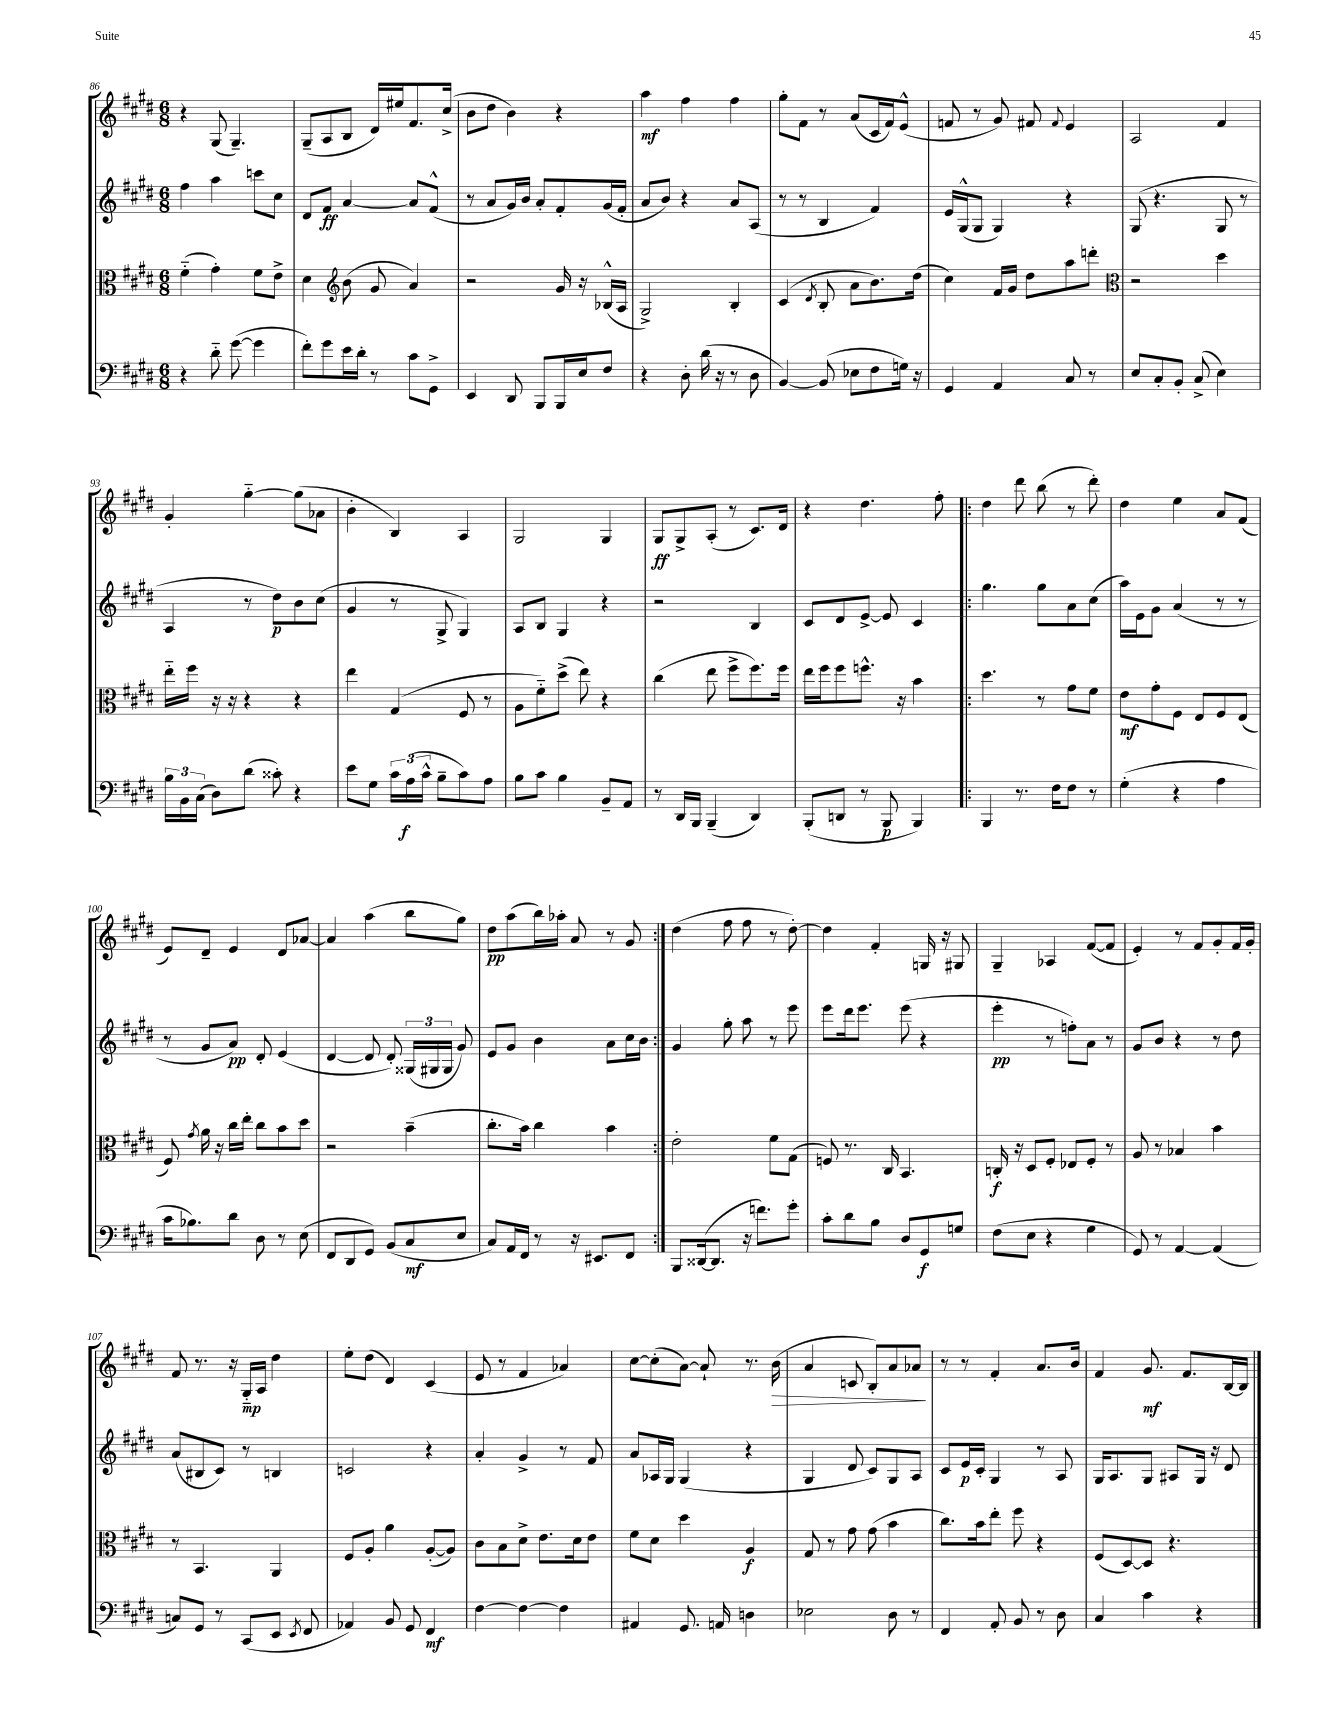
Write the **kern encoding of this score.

**kern	**dynam	**kern	**dynam	**kern	**dynam	**kern	**dynam
*part4	*part4	*part3	*part3	*part2	*part2	*part1	*part1
*staff4	*staff4	*staff3	*staff3	*staff2	*staff2	*staff1	*staff1
*clefF4	*	*clefC3	*	*clefG2	*	*clefG2	*
*k[f#c#g#d#]	*	*k[f#c#g#d#]	*	*k[f#c#g#d#]	*	*k[f#c#g#d#]	*
*M6/8	*	*M6/8	*	*M6/8	*	*M6/8	*
=86	=86	=86	=86	=86	=86	=86	=86
4r	.	(4f#\	.	4ff#\	.	4r	.
8d#\	.	4g#'\)	.	4aa\	.	(8G#/	.
([8g#\	.	.	.	.	.	4.G#~/)	.
4g#\]	.	8f#\L	.	8cccn\L	.	.	.
.	.	8e^\J	.	8cc#\J	.	.	.
=87	=87	=87	=87	=87	=87	=87	=87
8f#'\L)	.	4d#\	.	8d#/L	.	(8G#~/L	.
8g#\	.	.	.	8f#/J	ff	8A/	.
*	*	*clefG2	*	*	*	*	*
16e\L	.	(8b\	.	[4a/	.	8B/J	.
16d#'\JJ	.	.	.	.	.	.	.
8r	.	8g#/	.	.	.	16d#/LL)	.
.	.	.	.	.	.	16ee#X/J	.
8c#\L	.	4a/)	.	8a/L]	.	8.f#/	.
8GG#^\J	.	.	.	(8f#^^/J	.	.	.
.	.	.	.	.	.	(16cc#^/Jk	.
=88	=88	=88	=88	=88	=88	=88	=88
4EE/	.	2r	.	8r	.	8b\L	.
.	.	.	.	8a/L	.	8dd#\J	.
8DD#/	.	.	.	16g#/L)	.	4b\)	.
.	.	.	.	16b/JJ	.	.	.
8BBB/L	.	.	.	8a'/L	.	.	.
16BBB/L	.	16g#/	.	8f#'/	.	4r	.
16E/J	.	16r	.	.	.	.	.
8F#/J	.	(16B-X^^/LL	.	(16g#/L	.	.	.
.	.	16A/JJ	.	16f#'/JJ	.	.	.
=89	=89	=89	=89	=89	=89	=89	=89
4r	.	2G#^/)	.	8a/L	.	4aa\	mf
.	.	.	.	8b/J)	.	.	.
8D#'\	.	.	.	4r	.	4ff#\	.
(16d#\	.	.	.	.	.	.	.
16r	.	.	.	.	.	.	.
8r	.	4B'/	.	8a/L	.	4ff#\	.
8D#\	.	.	.	(8A/J	.	.	.
=90	=90	=90	=90	=90	=90	=90	=90
[4BB/)	.	(4c#/	.	8r	.	8gg#'\L	.
.	.	.	.	8r	.	8f#\J	.
.	.	8qd#/	.	.	.	.	.
(8BB/]	.	8B'/	.	4B/	.	8r	.
8E-X\L	.	8a\L	.	.	.	(8a/L	.
8F#\	.	8.b\)	.	4f#/)	.	16c#/L	.
.	.	.	.	.	.	16f#/J)	.
16Gn\Jk)	.	.	.	.	.	(8e^^/J	.
16r	.	(16dd#\Jk	.	.	.	.	.
=91	=91	=91	=91	=91	=91	=91	=91
4GG#/	.	4cc#\)	.	16e/LL	.	8fn/	.
.	.	.	.	(16G#^^/J	.	.	.
.	.	.	.	8G#/J	.	8r	.
4AA/	.	16f#/LL	.	4G#/)	.	8g#/)	.
.	.	16g#/JJ	.	.	.	.	.
.	.	8dd#\L	.	.	.	8f#X/	.
.	.	.	.	.	.	8qqf#/	.
8C#/	.	8aa\	.	4r	.	4e/	.
8r	.	8dddn'\J	.	.	.	.	.
=92	=92	=92	=92	=92	=92	=92	=92
*	*	*clefC3	*	*	*	*	*
8E/L	.	2r	.	(8G#/	.	2A/	.
8C#'/	.	.	.	4.r	.	.	.
8BB'/J	.	.	.	.	.	.	.
(8C#^/	.	.	.	.	.	.	.
4E\)	.	4dd#\	.	8G#/	.	4f#/	.
.	.	.	.	8r	.	.	.
!!LO:LB:g=z
=93	=93	=93	=93	=93	=93	=93	=93
24B\LL	.	16ee\LL	.	4A/	.	4g#'/	.
24BB\	.	.	.	.	.	.	.
.	.	16ff#\JJ	.	.	.	.	.
(24C#\JJ	.	.	.	.	.	.	.
8D#\L)	.	16r	.	.	.	.	.
.	.	16r	.	.	.	.	.
(8d#\J	.	4r	.	8r	.	[4gg#\	.
8c##X'\)	.	.	.	8dd#\L)	p	.	.
4r	.	4r	.	8b\	.	(8gg#\L]	.
.	.	.	.	(8cc#\J	.	8a-X\J	.
=94	=94	=94	=94	=94	=94	=94	=94
8e\L	.	4ee\	.	4g#/	.	4b'\	.
8G#\J	.	.	.	.	.	.	.
24c#\LL	.	(4G#/	.	8r	.	4B/)	.
(24A\	f	.	.	.	.	.	.
24c#^^\JJ	.	.	.	.	.	.	.
8B~\L	.	.	.	8G#^/	.	.	.
8c#\)	.	8F#/	.	4G#/)	.	4A/	.
8A\J	.	8r	.	.	.	.	.
=95	=95	=95	=95	=95	=95	=95	=95
8B\L	.	8A\L	.	8A/L	.	2G#/	.
8c#\J	.	8f#\)	.	8B/J	.	.	.
4B\	.	(8dd#^\J	.	4G#/	.	.	.
.	.	8ee\)	.	.	.	.	.
8BB~/L	.	4r	.	4r	.	4G#/	.
8AA/J	.	.	.	.	.	.	.
=96	=96	=96	=96	=96	=96	=96	=96
8r	.	(4cc#\	.	2r	.	8G#/L	ff
16DD#/LL	.	.	.	.	.	8G#^/	.
16BBB/JJ	.	.	.	.	.	.	.
(4BBB~/	.	8ee\	.	.	.	(8A'/J	.
.	.	8ff#^\L	.	.	.	8r	.
4DD#/)	.	8.ff#\)	.	4B/	.	8.c#/L)	.
.	.	16ff#\Jk	.	.	.	16d#/Jk	.
=97	=97	=97	=97	=97	=97	=97	=97
(8BBB'/L	.	16ee\LL	.	8c#/L	.	4r	.
.	.	16ff#\J	.	.	.	.	.
8DDn/J	.	8ff#\	.	8d#/	.	.	.
8r	.	8.ffn^^\J	.	[8e^/J	.	4.dd#\	.
8BBB/	p	.	.	8e/]	.	.	.
.	.	16r	.	.	.	.	.
4BBB/)	.	4b\	.	4c#/	.	.	.
.	.	.	.	.	.	8ff#'\	.
=98!|:	=98!|:	=98!|:	=98!|:	=98!|:	=98!|:	=98!|:	=98!|:
4BBB/	.	4.dd#\	.	4.gg#\	.	4dd#\	.
8.r	.	.	.	.	.	8ddd#\	.
.	.	8r	.	8gg#\L	.	(8bb\	.
16F#\KL	.	.	.	.	.	.	.
8F#\J	.	8g#\L	.	8a\	.	8r	.
8r	.	8f#\J	.	(8cc#\J	.	8ddd#'\)	.
=99	=99	=99	=99	=99	=99	=99	=99
(4G#'\	.	8e\L	mf	16aa\LL)	.	4dd#\	.
.	.	.	.	16e\J	.	.	.
.	.	8g#'\	.	8g#\J	.	.	.
4r	.	8F#\J	.	(4a/	.	4ee\	.
.	.	8E/L	.	.	.	.	.
4A\	.	8F#/	.	8r	.	8a/L	.
.	.	(8E/J	.	8r	.	(8f#/J	.
!!LO:LB:g=z
=100	=100	=100	=100	=100	=100	=100	=100
16c#\KL	.	8F#/)	.	8r	.	8e/L)	.
8.B-X\)	.	.	.	.	.	.	.
.	.	8qg#/	.	.	.	.	.
.	.	16a\	.	8g#/L	.	8d#~/J	.
.	.	16r	.	.	.	.	.
8d#\J	.	16cc#\LL	.	8a/J)	pp	4e/	.
.	.	16ee'\JJ	.	.	.	.	.
8D#\	.	8cc#\L	.	8d#'/	.	.	.
8r	.	8b\	.	(4e/	.	8d#/L	.
(8E\	.	8dd#\J	.	.	.	[8a-X/J	.
=101	=101	=101	=101	=101	=101	=101	=101
8FF#/L	.	2r	.	[4d#/	.	4a-/]	.
8DD#/	.	.	.	.	.	.	.
8GG#/J)	.	.	.	8d#/]	.	(4aa\	.
(8BB/L	.	.	.	8d#'/)	.	.	.
8C#/	mf	(4b~\	.	(24G##X/LL	.	8bb\L	.
.	.	.	.	24G#X/	.	.	.
.	.	.	.	24G#/JJ	.	.	.
8E/J	.	.	.	8g#/)	.	8gg#\J)	.
=102	=102	=102	=102	=102	=102	=102	=102
8C#/L)	.	8.cc#'\L	.	8e/L	.	8dd#\L	pp
16AA/L	.	.	.	8g#/J	.	(8aa\	.
16FF#/JJ	.	16b\Jk)	.	.	.	.	.
8r	.	4cc#\	.	4b\	.	16bb\L)	.
.	.	.	.	.	.	16aa-X'\JJ	.
16r	.	.	.	.	.	8a/	.
8.EE#X/L	.	.	.	.	.	.	.
.	.	4b\	.	8a\L	.	8r	.
8FF#/J	.	.	.	16cc#\L	.	8g#/	.
.	.	.	.	16b\JJ	.	.	.
=103:|!	=103:|!	=103:|!	=103:|!	=103:|!	=103:|!	=103:|!	=103:|!
8BBB/L	.	2e'\	.	4g#/	.	(4dd#\	.
([16DD##X/k	.	.	.	.	.	.	.
8.DD##/J]	.	.	.	.	.	.	.
.	.	.	.	8gg#'\	.	8ff#\	.
16r	.	.	.	8aa\	.	8ff#\	.
8.fn\L)	.	.	.	.	.	.	.
.	.	8f#\L	.	8r	.	8r	.
8g#'\J	.	(8G#\J	.	8eee\	.	[8dd#'\)	.
=104	=104	=104	=104	=104	=104	=104	=104
8c#'\L	.	8Fn/)	.	8eee\L	.	4dd#\]	.
8d#\	.	8.r	.	16ddd#\k	.	.	.
.	.	.	.	8.eee\J	.	.	.
8B\J	.	.	.	.	.	4f#'/	.
.	.	16C#/	.	.	.	.	.
8D#/L	.	4.BB/	.	(8eee\	.	.	.
8GG#/	f	.	.	4r	.	16Gn/	.
.	.	.	.	.	.	16r	.
8Gn/J	.	.	.	.	.	8G#X/	.
=105	=105	=105	=105	=105	=105	=105	=105
(8F#\L	.	16Cn'/	f	4eee'\	pp	4G#~/	.
.	.	16r	.	.	.	.	.
8E\J	.	8D#/L	.	.	.	.	.
4r	.	8F#'/J	.	8r	.	4A-X/	.
.	.	8E-X/L	.	8ffn'\L)	.	.	.
4G#\	.	8F#'/J	.	8a\J	.	([8f#/L	.
.	.	8r	.	8r	.	8f#/J]	.
=106	=106	=106	=106	=106	=106	=106	=106
8GG#/)	.	8A/	.	8g#/L	.	4e'/)	.
8r	.	8r	.	8b/J	.	.	.
[4AA/	.	4B-X/	.	4r	.	8r	.
.	.	.	.	.	.	8f#/L	.
(4AA/]	.	4b\	.	8r	.	8g#'/	.
.	.	.	.	8dd#\	.	16f#/L	.
.	.	.	.	.	.	16g#'/JJ	.
!!LO:LB:g=z
=107	=107	=107	=107	=107	=107	=107	=107
8Cn/L)	.	8r	.	(8a/L	.	8f#/	.
8GG#/J	.	4.BB/	.	8B#X/	.	8.r	.
8r	.	.	.	8c#/J)	.	.	.
.	.	.	.	.	.	16r	.
(8CC#/L	.	.	.	8r	.	16G#/LL	mp
.	.	.	.	.	.	16A/JJ	.
8EE/J	.	4AA/	.	4Bn/	.	4dd#\	.
8qEE/	.	.	.	.	.	.	.
8FF#/	.	.	.	.	.	.	.
=108	=108	=108	=108	=108	=108	=108	=108
4AA-X/)	.	8F#/L	.	2cn/	.	8ee'\L	.
.	.	8A'/J	.	.	.	(8dd#\J	.
8BB/	.	4a\	.	.	.	4d#/)	.
8GG#/	.	.	.	.	.	.	.
4FF#/	mf	([8A'/L	.	4r	.	(4c#/	.
.	.	8A/J])	.	.	.	.	.
=109	=109	=109	=109	=109	=109	=109	=109
[4F#\	.	8c#\L	.	4a'/	.	8e/	.
.	.	8B\	.	.	.	8r	.
4F#\_	.	8d#^\J	.	4g#^/	.	4f#/	.
.	.	8.e\L	.	.	.	.	.
4F#\]	.	.	.	8r	.	4a-X/)	.
.	.	16d#\k	.	.	.	.	.
.	.	8e\J	.	8f#/	.	.	.
=110	=110	=110	=110	=110	=110	=110	=110
4AA#X/	.	8f#\L	.	8a/L	.	[8cc#\L	.
.	.	8d#\J	.	16A-X/L	.	(8cc#'\]	.
.	.	.	.	16G#/JJ	.	.	.
8.GG#/	.	4dd#\	.	(4G#/	.	[8a\J)	.
.	.	.	.	.	.	8a`/]	.
16AAn/	.	.	.	.	.	.	.
4Dn\	.	4A/	f	4r	.	8.r	.
!	!	!	!	!	!	!	!LO:HP:b
.	.	.	.	.	.	(16b\	>
=111	=111	=111	=111	=111	=111	=111	=111
2E-X\	.	8G#/	.	4G#/	.	4a/	.
.	.	8r	.	.	.	.	.
.	.	8g#\	.	8d#/	.	8cn/	.
.	.	(8g#\	.	8c#/L)	.	8B'/L)	.
8D#\	.	4b\	.	8G#/	.	8a/	.
8r	.	.	.	8A/J	.	8a-X/J	.
.	.	.	.	.	.	.	]
=112	=112	=112	=112	=112	=112	=112	=112
4FF#/	.	8.cc#\L)	.	8c#/L	.	8r	.
.	.	.	.	16e/L	p	8r	.
.	.	16b\k	.	16c#'/JJ	.	.	.
8AA'/	.	8ee'\J	.	4G#/	.	4f#'/	.
8BB/	.	8ff#\	.	.	.	.	.
8r	.	4r	.	8r	.	8.a/L	.
8D#\	.	.	.	8A/	.	.	.
.	.	.	.	.	.	16b/Jk	.
=113	=113	=113	=113	=113	=113	=113	=113
4C#/	.	(8F#/L	.	16G#/KL	.	4f#/	.
.	.	.	.	8.A/	.	.	.
.	.	[8D#/)	.	.	.	.	.
4c#\	.	8D#/J]	.	8G#/J	.	8.g#/	mf
.	.	4.r	.	8A#X/L	.	.	.
.	.	.	.	.	.	8.f#/L	.
4r	.	.	.	16G#/Jk	.	.	.
.	.	.	.	16r	.	.	.
.	.	.	.	8d#/	.	[16B/L	.
.	.	.	.	.	.	16B/JJ]	.
==	==	==	==	==	==	==	==
*-	*-	*-	*-	*-	*-	*-	*-
